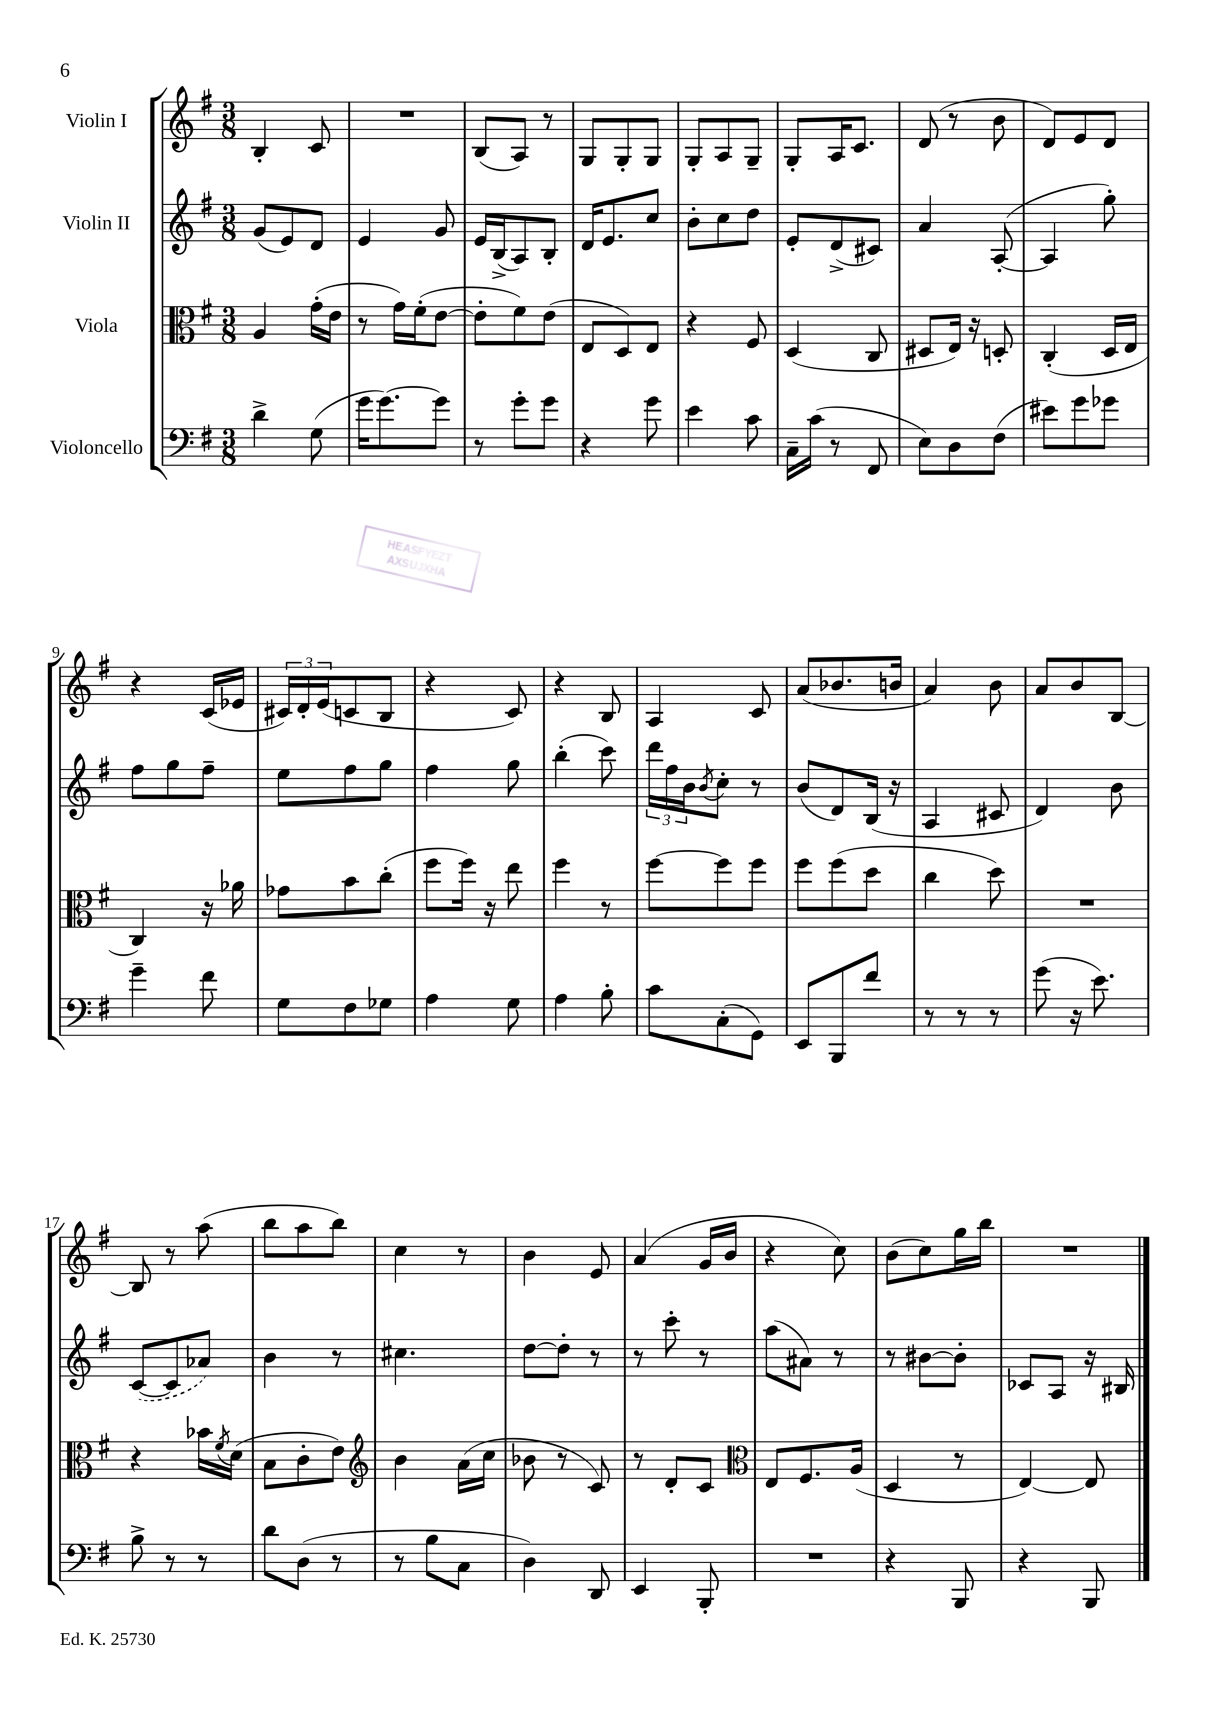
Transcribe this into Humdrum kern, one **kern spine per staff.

**kern	**kern	**kern	**kern
*part4	*part3	*part2	*part1
*staff4	*staff3	*staff2	*staff1
*I"Violoncello	*I"Viola	*I"Violin II	*I"Violin I
*clefF4	*clefC3	*clefG2	*clefG2
*k[f#]	*k[f#]	*k[f#]	*k[f#]
*M3/8	*M3/8	*M3/8	*M3/8
=1	=1	=1	=1
4d^\	4A/	(8g/L	4B'/
.	.	8e/)	.
(8G\	(16g'\LL	8d/J	8c/
.	16e\JJ	.	.
=2	=2	=2	=2
16g\KL	8r	4e/	4.r
[8.g\)	.	.	.
.	16g\LL)	.	.
.	(16f#'\J	.	.
8g\J]	[8e\J	8g/	.
=3	=3	=3	=3
8r	8e'\L]	16e/LL	(8B/L
.	.	(16B^/J	.
8g'\L	8f#\)	8A/)	8A/J)
8g\J	(8e\J	8B'/J	8r
=4	=4	=4	=4
4r	8E/L	16d/KL	8G/L
.	.	8.e/	.
.	8D/)	.	8G'/
8g\	8E/J	8cc/J	8G/J
=5	=5	=5	=5
4e\	4r	8b'\L	8G'/L
.	.	8cc\	8A/
8c\	8F#/	8dd\J	8G~/J
=6	=6	=6	=6
16C~\LL	(4D/	8e'/L	8G'/L
(16c\JJ	.	.	.
8r	.	(8d^/	16A/K
.	.	.	8.c/J
8FF#/	8C/	8c#X/J)	.
=7	=7	=7	=7
8E\L)	8D#X/L	4a/	(8d/
8D\	16E/Jk)	.	8r
.	16r	.	.
(8F#\J	8Dn'/	([8A'/	8b\
=8	=8	=8	=8
8e#X\L)	(4C'/	4A/]	8d/L)
8g\	.	.	8e/
8g-X\J	16D/LL	8gg'\)	8d/J
.	16E/JJ	.	.
!!LO:LB:g=z
=9	=9	=9	=9
4g~\	4C/)	8ff#\L	4r
.	.	8gg\	.
8f#\	16r	8ff#~\J	(16c/LL
.	16a-X\	.	16e-X/JJ
=10	=10	=10	=10
8G\L	8g-X\L	8ee\L	24c#X/LL)
.	.	.	24d'/
.	.	.	(24e/J
8F#\	8b\	8ff#\	8cn/
8G-X\J	(8cc'\J	8gg\J	8B/J
=11	=11	=11	=11
4A\	8ff#\L	4ff#\	4r
.	16ff#\Jk)	.	.
.	16r	.	.
8G\	8ee\	8gg\	8c/)
=12	=12	=12	=12
4A\	4ff#\	(4bb'\	4r
8B'\	8r	8ccc\)	8B/
=13	=13	=13	=13
8c\L	[8ff#\L	24ddd\LL	4A/
.	.	24ff#\	.
.	.	24b\J	.
.	.	8qb/	.
(8C'\	8ff#\]	8cc'\J	.
8GG\J)	8ff#\J	8r	8c/
=14	=14	=14	=14
8EE/L	8ff#\L	(8b/L	(8a/L
8BBB/	(8ff#\	8d/)	8.b-X/
8f#/J	8dd\J	(16B/Jk	.
.	.	16r	16bn/Jk
=15	=15	=15	=15
8r	4cc\	4A/	4a/)
8r	.	.	.
8r	8dd\)	8c#X/	8b\
=16	=16	=16	=16
(8g\	4.r	4d/)	8a/L
16r	.	.	8b/
8.e\)	.	.	.
.	.	8b\	[8B/J
!!LO:LB:g=z
=17	=17	=17	=17
8B^\	4r	([8c/L	8B/]
8r	.	8c/]	8r
8r	16b-X\LL	8a-X/J)	(8aa\
.	8qf#/	.	.
.	(16d\JJ	.	.
=18	=18	=18	=18
8d\L	8B\L	4b\	8bb\L
(8D\J	8c'\	.	8aa\
8r	8e\J)	8r	8bb\J)
=19	=19	=19	=19
*	*clefG2	*	*
8r	4b\	4.cc#X\	4cc\
8B\L	.	.	.
8C\J	(16a\LL	.	8r
.	16cc\JJ	.	.
=20	=20	=20	=20
4D\)	8b-X\	[8dd\L	4b\
.	8r	8dd'\J]	.
8DD/	8c/)	8r	8e/
=21	=21	=21	=21
4EE/	8r	8r	(4a/
.	8d'/L	8ccc'\	.
8BBB'/	8c/J	8r	16g/LL
.	.	.	16b/JJ
=22	=22	=22	=22
*	*clefC3	*	*
4.r	8E/L	(8aa\L	4r
.	8.F#/	8a#X\J)	.
.	.	8r	8cc\)
.	(16A/Jk	.	.
=23	=23	=23	=23
4r	4D/	8r	(8b\L
.	.	[8b#X\L	8cc\)
8BBB/	8r	8b#'\J]	16gg\L
.	.	.	16bb\JJ
=24	=24	=24	=24
4r	[4E/)	8c-X/L	4.r
.	.	8A/J	.
8BBB/	8E/]	16r	.
.	.	16B#X/	.
==	==	==	==
*-	*-	*-	*-
